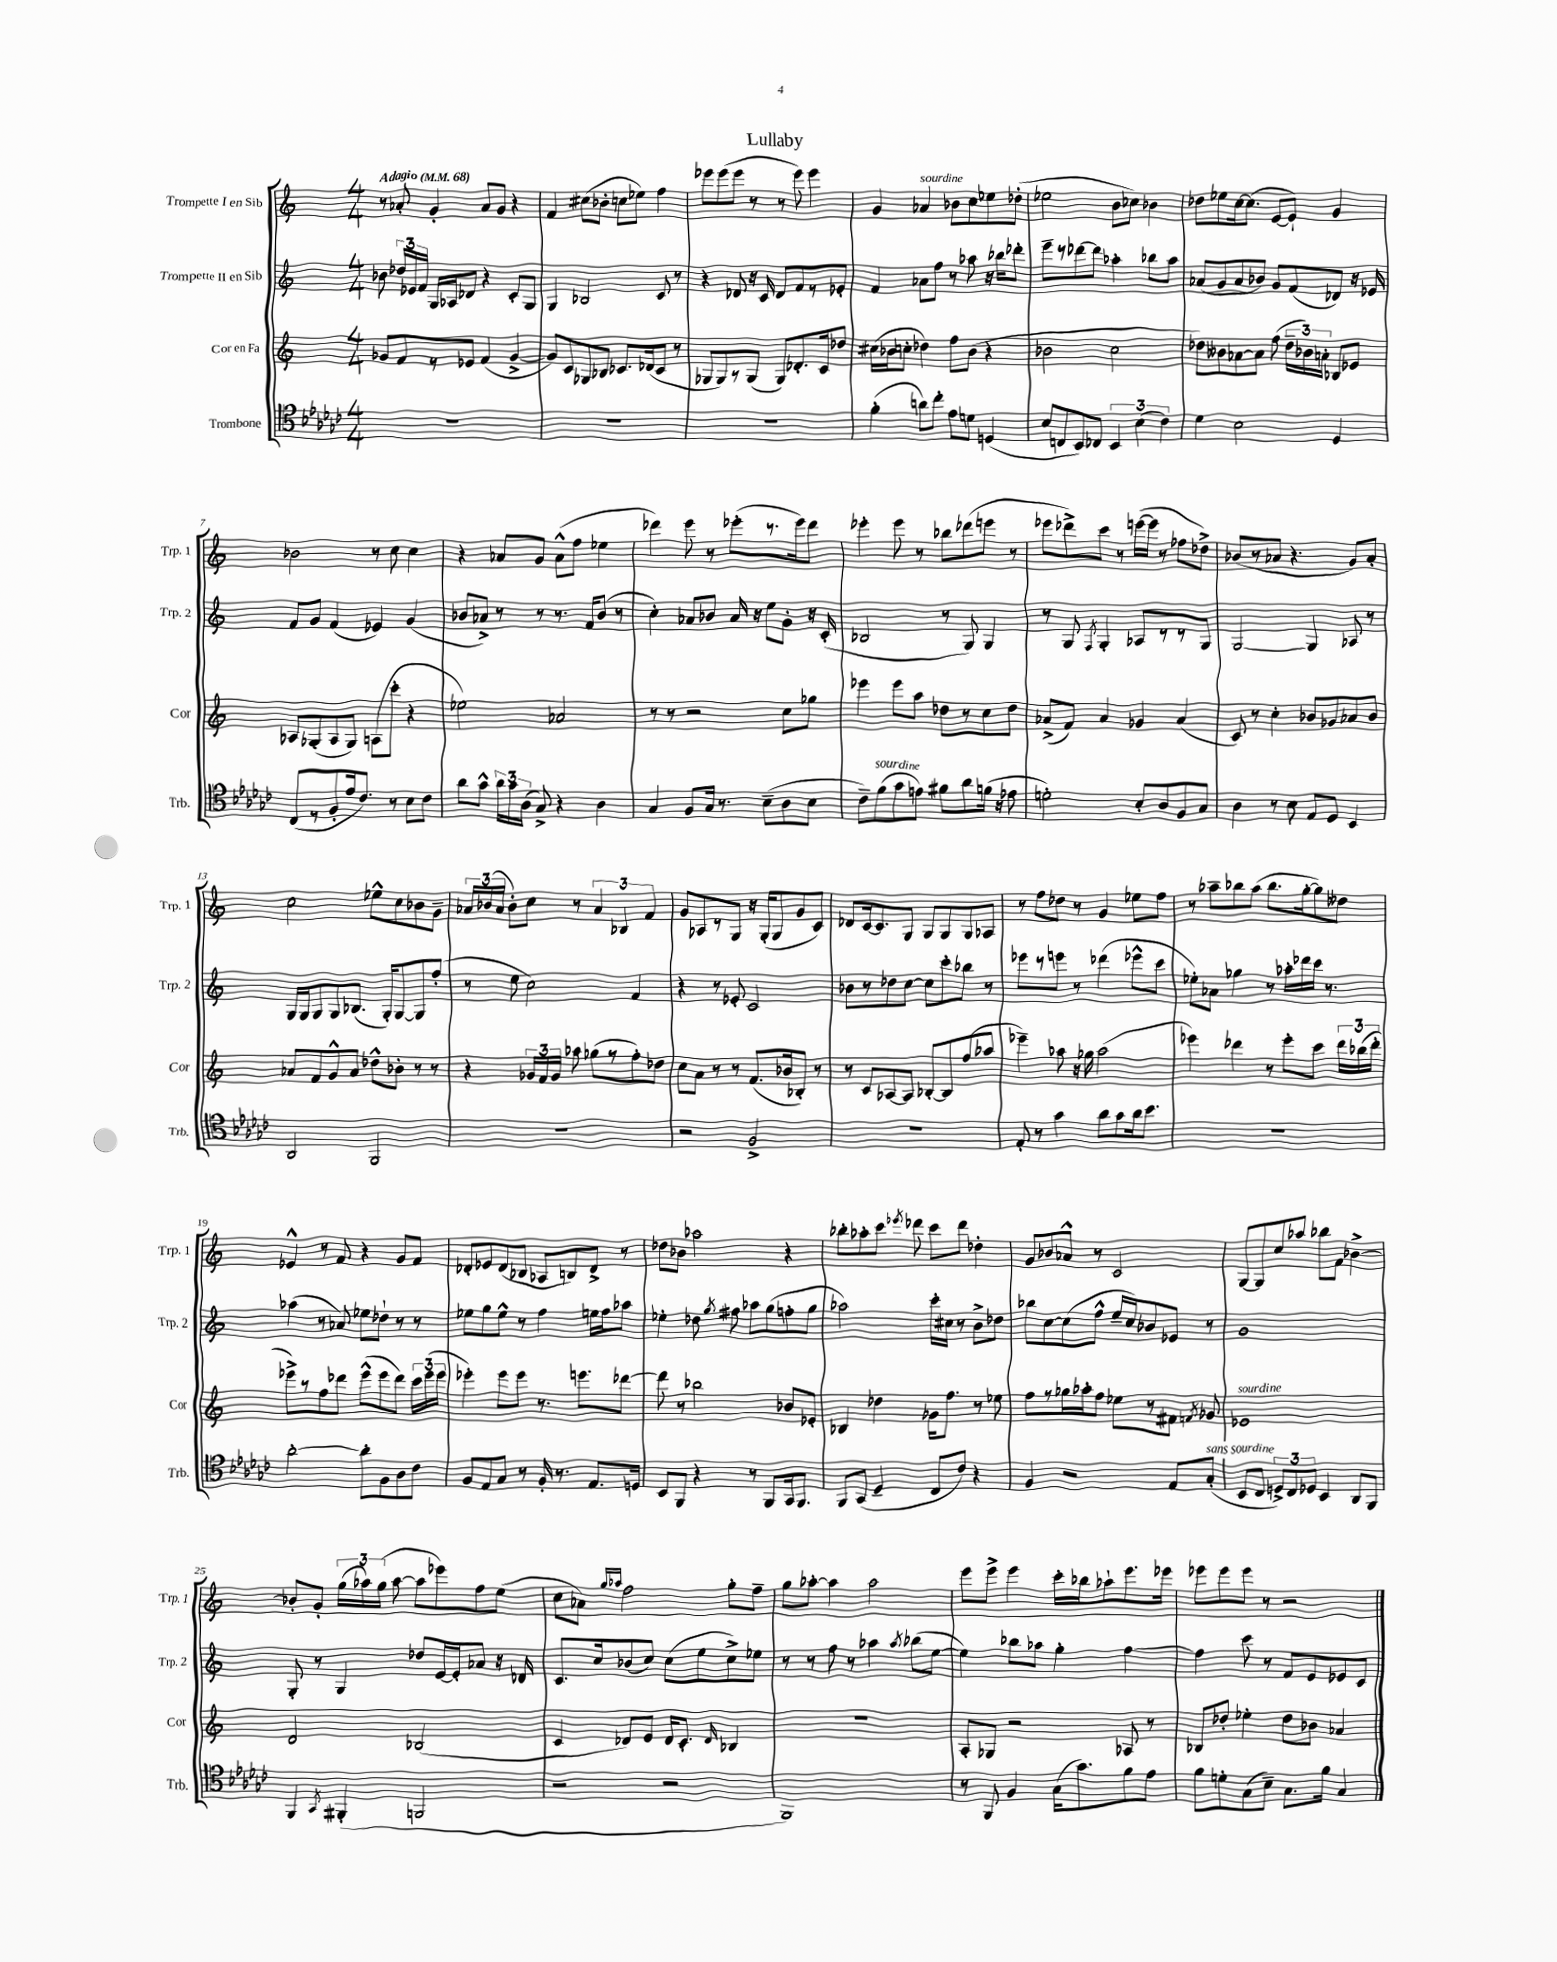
\header { title = "Lullaby" }
<<
\new StaffGroup <<
\new Staff = "s0" \with { instrumentName = "Trompette I en Sib" shortInstrumentName = "Trp. 1" } {
    \clef treble \key c \major \numericTimeSignature \time 4/4 \tempo "Adagio" 4 = 68
    \autoBeamOff r8 aes'8-. g'4-. aes'8[ g'8] r4 |
    f'4 cis''8[( bes'8]-. c''8[ ees''8]) f''4 |
    ees'''8[ ees'''8( ees'''8] r8 r8 ees'''8) ees'''4 |
    g'4 aes'4^\markup { \italic "sourdine" } bes'8[ c''8 ees''8 des''8]-.( |
    ees''2 b'8[ ces''8]) bes'4 |
    des''8[ ees''8 c''16~ c''8.]( e'8[~ e'8]-!) g'4 |
    bes'2 r8 c''8 c''4 |
    r4 aes'8[ g'8] aes'8[-^( f''8] ees''4 |
    des'''4) e'''8 r8 ees'''8[-.( r8. ees'''16) des'''8] |
    ees'''4-. ees'''8 r8 bes''8[ des'''8( e'''8] r8 |
    ees'''8[ des'''8->) c'''8] r8 e'''16[~( e'''16] r8 fes''8[ des''8]->) |
    bes'8[( r8 aes'8] r4. g'8[) aes'8]-. |
    c''2 ees''8[-^ c''8 bes'8 g'8]-- |
    \tuplet 3/2 { aes'16[ bes'16( aes'16] } bes'8[-.) c''8] r8 \tuplet 3/2 { aes'4 bes4 f'4 } |
    g'8[ aes8 r8 g8] r16 g16[-.( g8 g'8 c'8]) |
    des'8[ c'16~ c'8. g8] g8[ g8 g8 aes8] |
    r8 f''8[ des''8] r8 g'4 ees''8[ f''8] |
    r8 aes''8[-- bes''8 aes''8]( bes''8.[ g''16~-. g''8) deses''8] |
    ees'4-^ r8 f'8 r4 g'8[ f'8] |
    des'8[-. ees'8 des'8( bes8] aes8[ b8) des'8]-> r8 |
    des''8[ bes'8] aes''2 r4 |
    bes''8[-. aes''8-. c'''8] \acciaccatura { ees'''8 } des'''8 c'''8[ des'''8] des''4-. |
    g'8[ bes'8 aes'8]-^ r8 c'2 |
    g8[~ g8 c''8 aes''8] bes''8[ f'8] bes'4~-> |
    bes'8[-. g'8]-. \tuplet 3/2 { g''16[( aes''16) g''16]( } aes''8~ aes''8[ ees'''8) f''8 e''8]( |
    c''8[ aes'8]) \grace { g''16[ aes''16] } f''2 g''8[-. f''8]-- |
    g''8[ aes''8]~-. aes''4 aes''2 |
    e'''8[ e'''8]-> e'''4 c'''16[-. bes''16 aes''8-! e'''8. ees'''16] |
    ees'''8[ ees'''8 ees'''8] r8 r2 \bar "|." |
}
\new Staff = "s1" \with { instrumentName = "Trompette II en Sib" shortInstrumentName = "Trp. 2" } {
    \clef treble \key c \major \numericTimeSignature \time 4/4
    \autoBeamOff bes'8 \tuplet 3/2 { des''16[ ees'16 f'16] } g16[ aes16 des'8] r4 c'8[-. g8] |
    g4 bes2 c'8 r8 |
    r4 des'8 r16 c'16 des'8[ f'8 r8 ees'8]-. |
    f'4 aes'8[ f''8] r8 aes''8 r16 bes''16[ des'''8]-. |
    e'''8[-- r8 des'''8~ des'''8] aes''4-. bes''8[ aes''8] |
    aes'8[( g'8 aes'8 bes'8]) g'8[ f'8( des'8]) r16 ees'16 |
    f'8[ g'8] f'4( ees'4) g'4( |
    bes'8[ aes'8]->) r8 r8 r8. f'16[ bes'8]( r8 |
    c''4-.) aes'8[ bes'8] aes'16 r16 e''8[ g'8]-. r16 c'16-.( |
    bes2 r8 g8) g4 |
    r8 g8 \acciaccatura { f8 } g4-. aes8[ r8 r8 g8] |
    g2~ g4 aes8 r8 |
    g16[ g16 g8 g8 bes8.]( g16[-.) g8~ g8 f''8]-.( |
    r8 e''8 c''2) f'4 |
    r4 r8 ees'8-. c'2 |
    bes'8[ r8 des''8 c''8]~ c''8[ c'''8-. bes''8] r8 |
    ees'''8[ r8 e'''8] r8 des'''4( ees'''8[-^ c'''8] |
    ees''8[-.) aes'8] ges''4 r8 aes''16[-. des'''16 c'''16] r8. |
    aes''4( r8 aes'8) ees''8[ des''8]-! r8 r8 |
    ees''8[ g''8 ees''8]-^ r8 f''4 e''16[ f''16 aes''8] |
    ees''4-. des''8 \acciaccatura { g''8 } fis''8 aes''8[ g''8( f''8-. g''8] |
    aes''2) c'''16[-. cis''16] r8 b'8[-> des''8] |
    bes''8[ c''8~ c''8( f''8]-^ e''16[-- c''16) bes'8 ees'8] r8 |
    g'1 |
    g8-. r8 g4 des''8[ e'16~ e'16-. aes'8] r16 des'16 |
    c'8.[ c''16 bes'8( c''8]) c''8[( e''8 c''8->) ees''8] |
    r8 r8 f''8 r8 aes''4 \acciaccatura { aes''8 } bes''8[( e''8]~ |
    e''4) bes''8[ aes''8] g''4-. f''4~ |
    f''4 c'''8 r8 f'8[ e'8 ees'8 c'8] \bar "|." |
}
\new Staff = "s2" \with { instrumentName = "Cor en Fa" shortInstrumentName = "Cor" } {
    \clef treble \key c \major \numericTimeSignature \time 4/4
    \autoBeamOff ges'8[ f'8 r8 ees'8] f'4( ges'4~-> |
    ges'8[) c'8 ges8 bes8] ces'8.[ des'16( ces'8] r8 |
    ges8[ ges8) r8 ges8]( ges8[) des'8.-. c'16 des''8] |
    cis''16[( bes'16 c''8]-. des''4) f''8[ bes'8]( r4 |
    bes'2 c''2 |
    des''8[) beses'8 aes'8~ aes'8] f''8( \tuplet 3/2 { des''16[-- bes'16) a'16]-. } bes8[ ees'8] |
    aes8[ ges8-.( aes8 ges8]) a8[( c'''8]-. r4 |
    ees''2) aes'2 |
    r8 r8 r2 c''8[ ges''8] |
    ees'''4 ees'''8[ a''8] des''8[ r8 c''8 des''8] |
    aes'8[->( f'8]) aes'4 ges'4 aes'4( |
    c'8) r8 c''4-. bes'8[ ges'8 aes'8 bes'8] |
    aes'8[ f'8 g'8-^ aes'8] des''8[-^ bes'8]-. r8 r8 |
    r4 \tuplet 3/2 { ges'16[ f'16 ges'16] } aes''8 ges''8[( r8 f''8-.) des''8] |
    c''8[ a'8] r8 r8 f'8.[( bes'16 bes8]-.) r8 |
    r8 c'8[ aes8~ aes8] bes8[~-. bes8 f''8( aes''8] |
    ees'''4--) aes''8 r16 ges''16 aes''2( |
    ees'''4) des'''4 r8 ees'''8[-. c'''8] \tuplet 3/2 { des'''16[ bes''16( des'''16]-. } |
    ees'''8[->) r8 f''8 des'''8] ees'''8[-^( ees'''8 des'''8]) \tuplet 3/2 { c'''16[ ees'''16( ees'''16] } |
    ees'''4-.) ees'''8[ ees'''8] r8. e'''8.[ des'''8]~ |
    des'''8 r8 bes''2 bes'8[ ees'8]-. |
    bes4 des''4 ges'16[ f''8.] r8 ees''8 |
    f''8[ r8 ges''16 aes''16-. f''8] ees''8[ r8 fis'8] \acciaccatura { f'8 } ges'8 |
    ees'1^\markup { \italic "sourdine" } |
    d'2 bes2( |
    c'4 des'8[) e'8] des'16[ c'8.]-. \grace { des'16 } bes4 |
    R1 |
    a8[-. ges8] r2 aes8 r8 |
    bes8[ des''8]-. ees''4-. des''8[ bes'8] aes'4 \bar "|." |
}
\new Staff = "s3" \with { instrumentName = "Trombone" shortInstrumentName = "Trb." } {
    \clef tenor \key ges \major \numericTimeSignature \time 4/4
    \autoBeamOff R1 |
    R1 |
    R1 |
    f'4-.( a'8[) ces''8]-. ees'8[ d'8] d4( |
    bes8[ c8 bes,8) ces8] \tuplet 3/2 { bes,4 bes4( ces'4) } |
    des'4 bes2 des4 |
    ces8[( r8 f8-. ees'16 ces'8.]) r8 bes8[ ces'8] |
    aes'8[ ges'8]-^ \tuplet 3/2 { aes'16[ ges'16 aes16]( } ges8->) r4 aes4 |
    ges4 f8[ ges16] r8. bes8[--( aes8 bes8] |
    ces'8[--) f'8^\markup { \italic "sourdine" }( ges'8 e'8]) fis'8[ aes'8 f'16]( r16 ees'8 |
    d'2-.) bes8[-. aes8 f8 ges8] |
    aes4 r8 bes8 ees8[ des8] bes,4 |
    aes,2 f,2 |
    r1 |
    r2 f2-> |
    R1 |
    ees8-. r8 ges'4 aes'8[ ges'8 aes'16 bes'8.] |
    R1 |
    aes'2~-. aes'8[-. f8 aes8 ces'8] |
    f8[ ees8 ges8] r8 f16-. r8. ees8.[ d16] |
    bes,8[ f,8] r4 r8 f,8[ ges,16 f,8.] |
    f,8[ ges,8]( des4-- ces8[ ces'8]) r4 |
    f4 r2 ees8[ ges8]-.^\markup { \italic "sans sourdine" }( |
    bes,8[ ces8] \tuplet 3/2 { d8[->) ces8 des8] } bes,4 aes,8[ f,8] |
    f,4 \acciaccatura { ges,8 } fis,4-.( f,2 |
    r2 r2 |
    f,1) |
    r8 f,8 f4 ges16[( ges'8.) f'8 ees'8] |
    f'8[ d'8-. ges8( bes8]--) ges8.[ f'16] ges4 \bar "|." |
}
>>
>>
